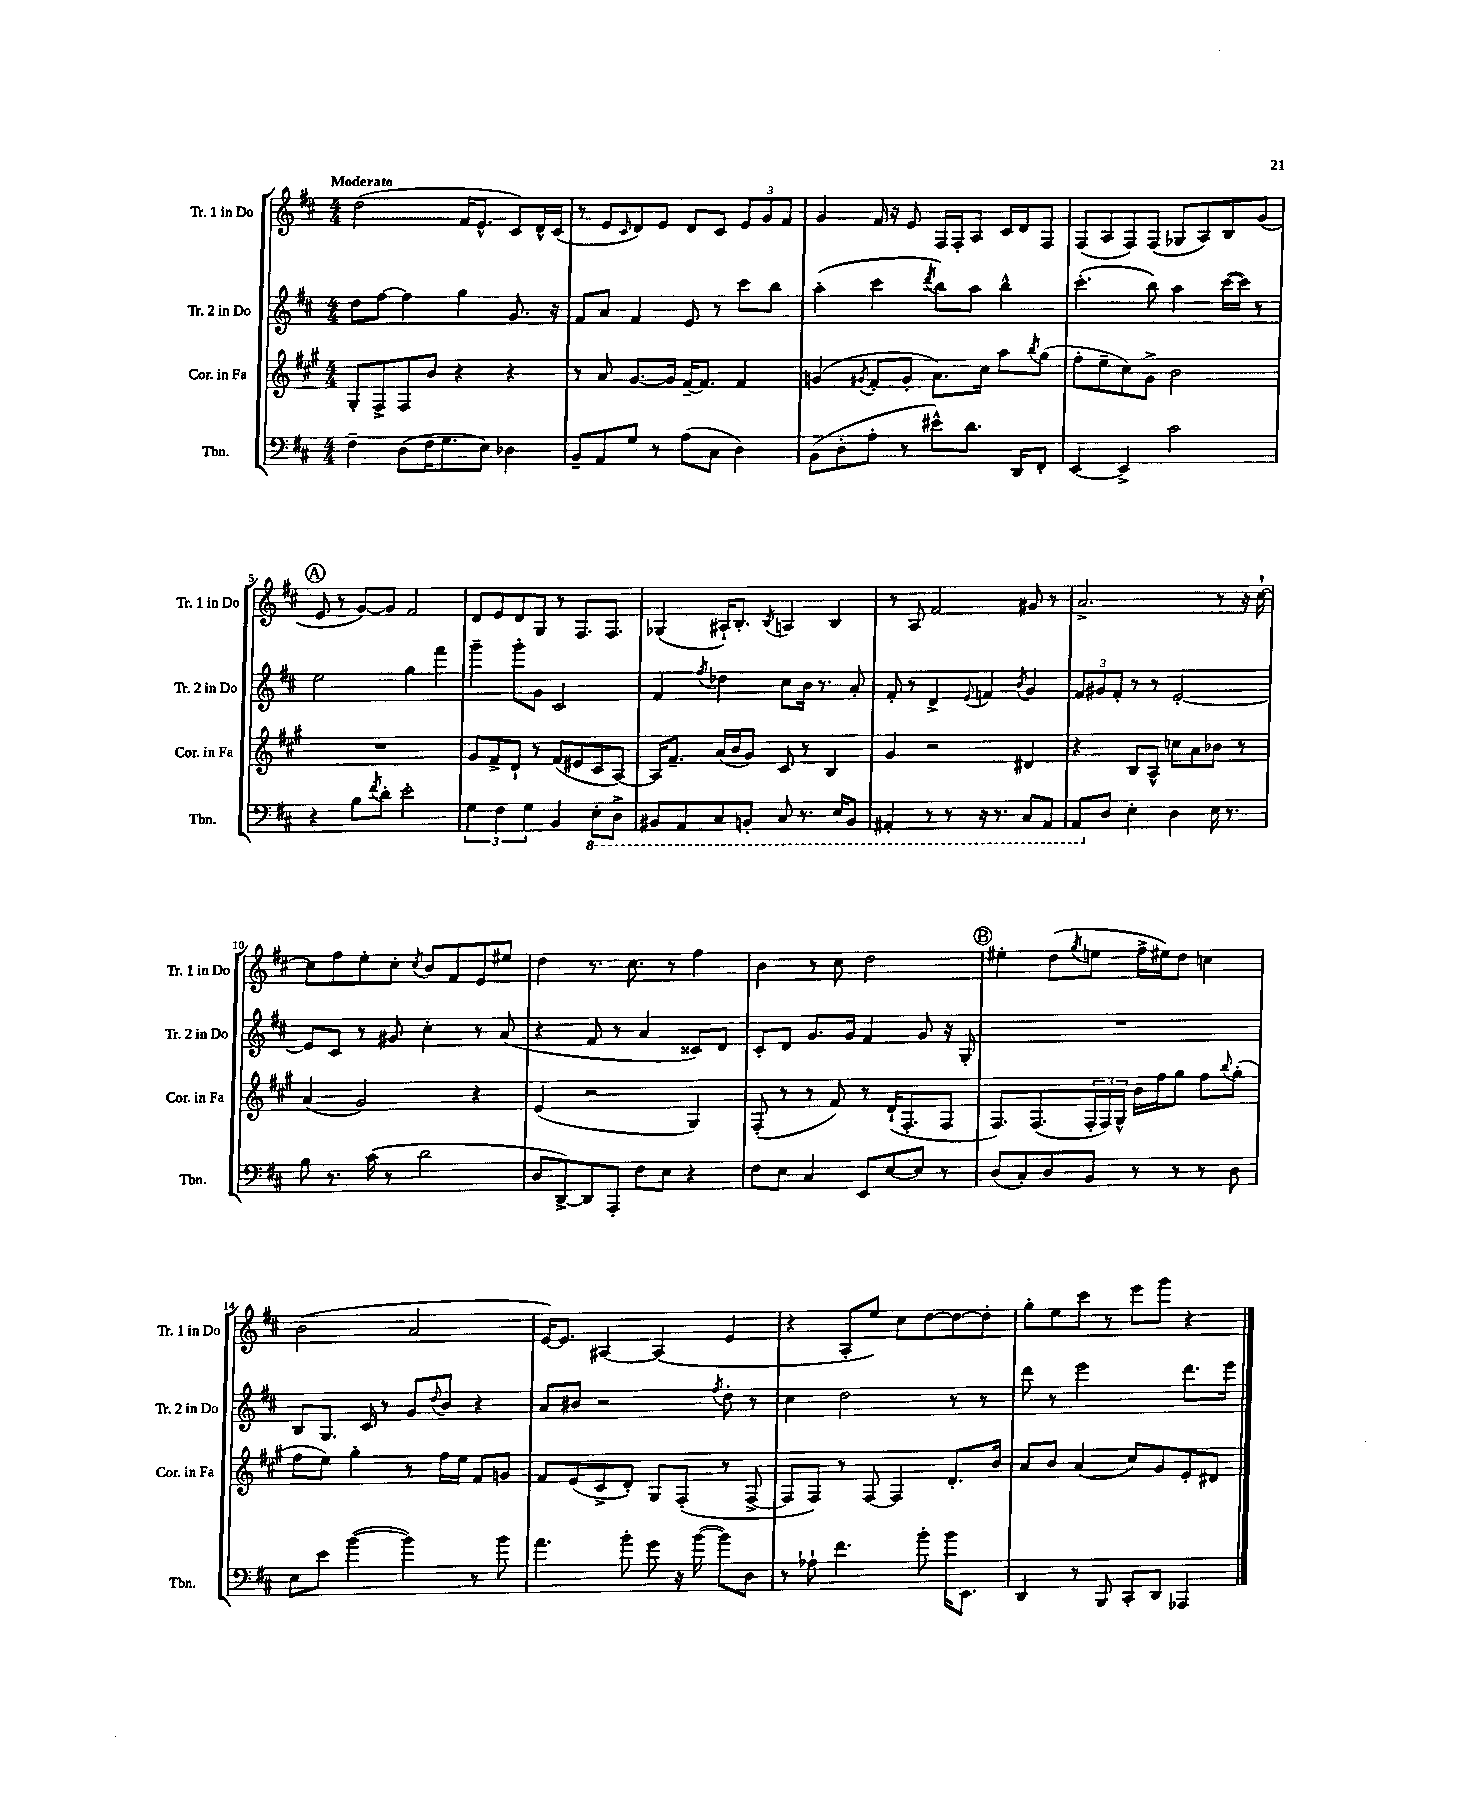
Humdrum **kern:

**kern	**kern	**kern	**kern
*staff4	*staff3	*staff2	*staff1
*clefF4	*clefG2	*clefG2	*clefG2
*k[f#c#]	*k[f#c#g#]	*k[f#c#]	*k[f#c#]
*M4/4	*M4/4	*M4/4	*M4/4
4F#~\	8G#'/L	8dd\L	(2dd\
.	8F#^/	[8ff#\J	.
(8D\L	8F#/	4ff#\]	.
16F#\K	8b/J	.	.
8.G\	.	.	.
.	4r	4gg\	16f#/LK
.	.	.	8.e^^/J
8E\J)	.	.	.
4D-\	4r	8.g/	8c#/L)
.	.	.	16d^^/L
.	.	16r	(16c#/JJ
=	=	=	=
8BB~/L	8r	8f#/L	8r
8AA/	8a/	8a/J	8e/L
.	.	.	16qqc#/
8G/J	[8.g#/L	4f#/	8d/)
8r	.	.	8e/J
.	16g#/]Jk	.	.
(8A\L	[16f#~/LK	8e/	8d/L
.	8.f#/]J	.	.
8C#\J	.	8r	8c#/J
4D\)	4f#/	8ccc#\L	12e/L
.	.	.	12g/
.	.	8bb\J	.
.	.	.	12f#/J
=	=	=	=
(8BB\L	(4g/	(4aa'\	4g/
8D'\	.	.	.
.	8qg#/	.	.
8A'\J	8f#'/L	4ccc#\	16f#/
.	.	.	16r
8r	8g#'/J	.	8e/
.	.	8qddd/	.
8e#^^\L)	8.a\L)	8bb\L)	16F#/LL
.	.	.	16F#'/J
8.d\J	.	8aa\J	8A/J
.	16cc#\Jk	.	.
.	8aa\L	4bb^^\	16c#/LL
16DD/LK	.	.	16d/J
.	8qbb/	.	.
8FF#'/J	(8gg#\J	.	8F#/J
=	=	=	=
[4EE/	8ff#'\L	(4.ccc#'\	(8F#/L
.	8ee~\	.	8A/
4EE^/]	8cc#\)	.	8F#/)
.	8g#^\J	8bb\)	(8F#/J
2c#\	2b\	4aa\	8G-/L
.	.	.	8A/)
.	.	([16ccc#\LL	8B/
.	.	16ccc#\]JJ)	.
.	.	8r	(8g/J
=	=	=	=
4r	1r	2ee\	8e/
.	.	.	8r
8B\L	.	.	[8g/L)
8qf#/	.	.	.
8d'\J	.	.	8g/]J
2e'\	.	4gg\	2f#/
.	.	4fff#\	.
=	=	=	=
6G\	8g#/L	4ggg~\	8d/L
.	8f#^/	.	8e/
6F#\	.	.	.
.	8d`/J	8ggg'\L	8d/
6G\	.	.	.
.	8r	8g\J	8G/J
4BB/	(8f#/L	2c#/	8r
.	8e#/	.	8.F#/L
8EE'\L	8c#/	.	.
.	.	.	8.F#/J
8DD^\J	[8A/J)	.	.
=	=	=	=
8BBB#/L	16A/]LK	4f#/	(4G-/
.	8.f#~/J	.	.
8AAA/	.	.	.
.	.	8qff#/	.
8CC#/	(16a/LL	4dd-\	16A#`/LK)
.	16b/J	.	8.B'/J
8BBB'/J	8g#/J)	.	.
.	.	.	8qB/
8CC#/	8c#/	8cc#\L	4A/
8.r	8r	16b\Jk	.
.	.	8.r	.
.	4B/	.	4B/
16EE/LK	.	.	.
8BBB/J	.	8a'/	.
=	=	=	=
4AAA#'/	4g#/	8f#'/	8r
.	.	8r	8A/
8r	2r	4d^/	2f#/
8r	.	.	.
.	.	8qqe/	.
16r	.	4f/	.
8.r	.	.	.
.	.	8qb/	.
8CC#/L	4d#/	4g/	8g#/
8AAA#/J	.	.	8r
=	=	=	=
8AAA/L	4r	12f#/L	2.a^/
.	.	12g#/	.
8D/J	.	.	.
.	.	12f#'/J	.
4E'\	8B/L	8r	.
.	8A^^/J	8r	.
4D\	8cc\L	[2e'/	.
.	8a\	.	.
16E\	8b-\J	.	8r
8.r	.	.	.
.	8r	.	16r
.	.	.	[16cc#`\
=	=	=	=
8B\	(4a/	8e/]L	8cc#\]L
8.r	.	8c#/J	8ff#\
.	2g#/)	8r	8ee'\
(16c#\	.	.	.
8r	.	8g#/	8cc#'\J
.	.	.	8qcc#/
2d\	.	4cc#'\	8b/L
.	.	.	8f#/
.	4r	8r	8e/
.	.	(8a/	8ee#/J
=	=	=	=
8D/L	(4e/	4r	4dd\
[8DD^/)	.	.	.
8DD/]	2r	8f#/	8.r
8AAA'/J	.	8r	.
.	.	.	8.cc#\
8F#\L	.	4a/	.
8E\J	.	.	8r
4r	4G#/)	8c##/L)	4ff#\
.	.	8d/J	.
=	=	=	=
8F#\L	(8F#'/	8c#'/L	4b\
8E\J	8r	8d/J	.
4C#/	8r	8.g/L	8r
.	8f#/)	.	8cc#\
.	.	16g/Jk	.
8EE/L	8r	4f#/	2dd\
[8E/	(16d`/LK	.	.
.	8.F#'/	.	.
8E/]J	.	8g/	.
8r	8F#/J	16r	.
.	.	16G'/	.
=	=	=	=
(8D/L	8.F#/L)	1r	4ee#'\
8C#'/)	.	.	.
.	(8.F#/	.	.
8D/	.	.	(8dd\L
.	.	.	8qgg/
8BB/J	24F#'/L	.	8ee\J
.	24F#/)	.	.
.	24G#^^/JJ	.	.
8r	16b\LL	.	16ff#^\LL
.	16ff#\J	.	16ee#\J)
8r	8gg#\J	.	8dd\J
8r	8ff#\L	.	4cc\
.	8qqbb/	.	.
8D\	(8gg#'\J	.	.
=	=	=	=
8E\L	8ff#\L	8B/L	(2b\
8e\J	8ee\J)	8.G/J	.
([4b\	4gg#'\	.	.
.	.	16c#/	.
.	.	8r	.
4b\])	8r	8g/L	2a/
.	.	8qqdd/	.
.	16ff#\LL	8b/J	.
.	16ee\JJ	.	.
8r	8f#/L	4r	.
8b\	8g/J	.	.
=	=	=	=
4.a\	8f#/L	8a/L	[16e/LK)
.	.	.	8.e/]J
.	(8e/	8b#/J	.
.	8c#^/	2r	[4A#/
8b'\	8d'/J)	.	.
8g\	8G#/L	.	(4A#/]
16r	(8F#'/J	.	.
([16b\	.	.	.
.	.	8qff#/	.
8b\]L)	8r	8dd'\	4e/
8D\J	[8F#^/	8r	.
=	=	=	=
8r	8F#/]L	4cc#\	4r
8A-`\	8F#/J)	.	.
4.f#\	8r	2dd\	8A'/L
.	[8F#/	.	8ee/J)
.	4F#/]	.	8cc#\L
8b'\	.	.	[8dd\
16b\LK	8.d'/L	8r	8dd\_
8.EE\J	.	.	.
.	.	8r	8dd'\]J
.	16b/Jk	.	.
=	=	=	=
4DD/	8a/L	8ddd\	8gg'\L
.	8b/J	8r	8ee\
8r	(4a/	2eee\	8ccc#\J
8BBB/	.	.	8r
8CC#'/L	8cc#/L)	.	8eee\L
8DD/J	8g#/	.	8ggg\J
4AAA-/	8e'/	8.ddd\L	4r
.	8d#/J	.	.
.	.	16eee\Jk	.
==	==	==	==
*-	*-	*-	*-
